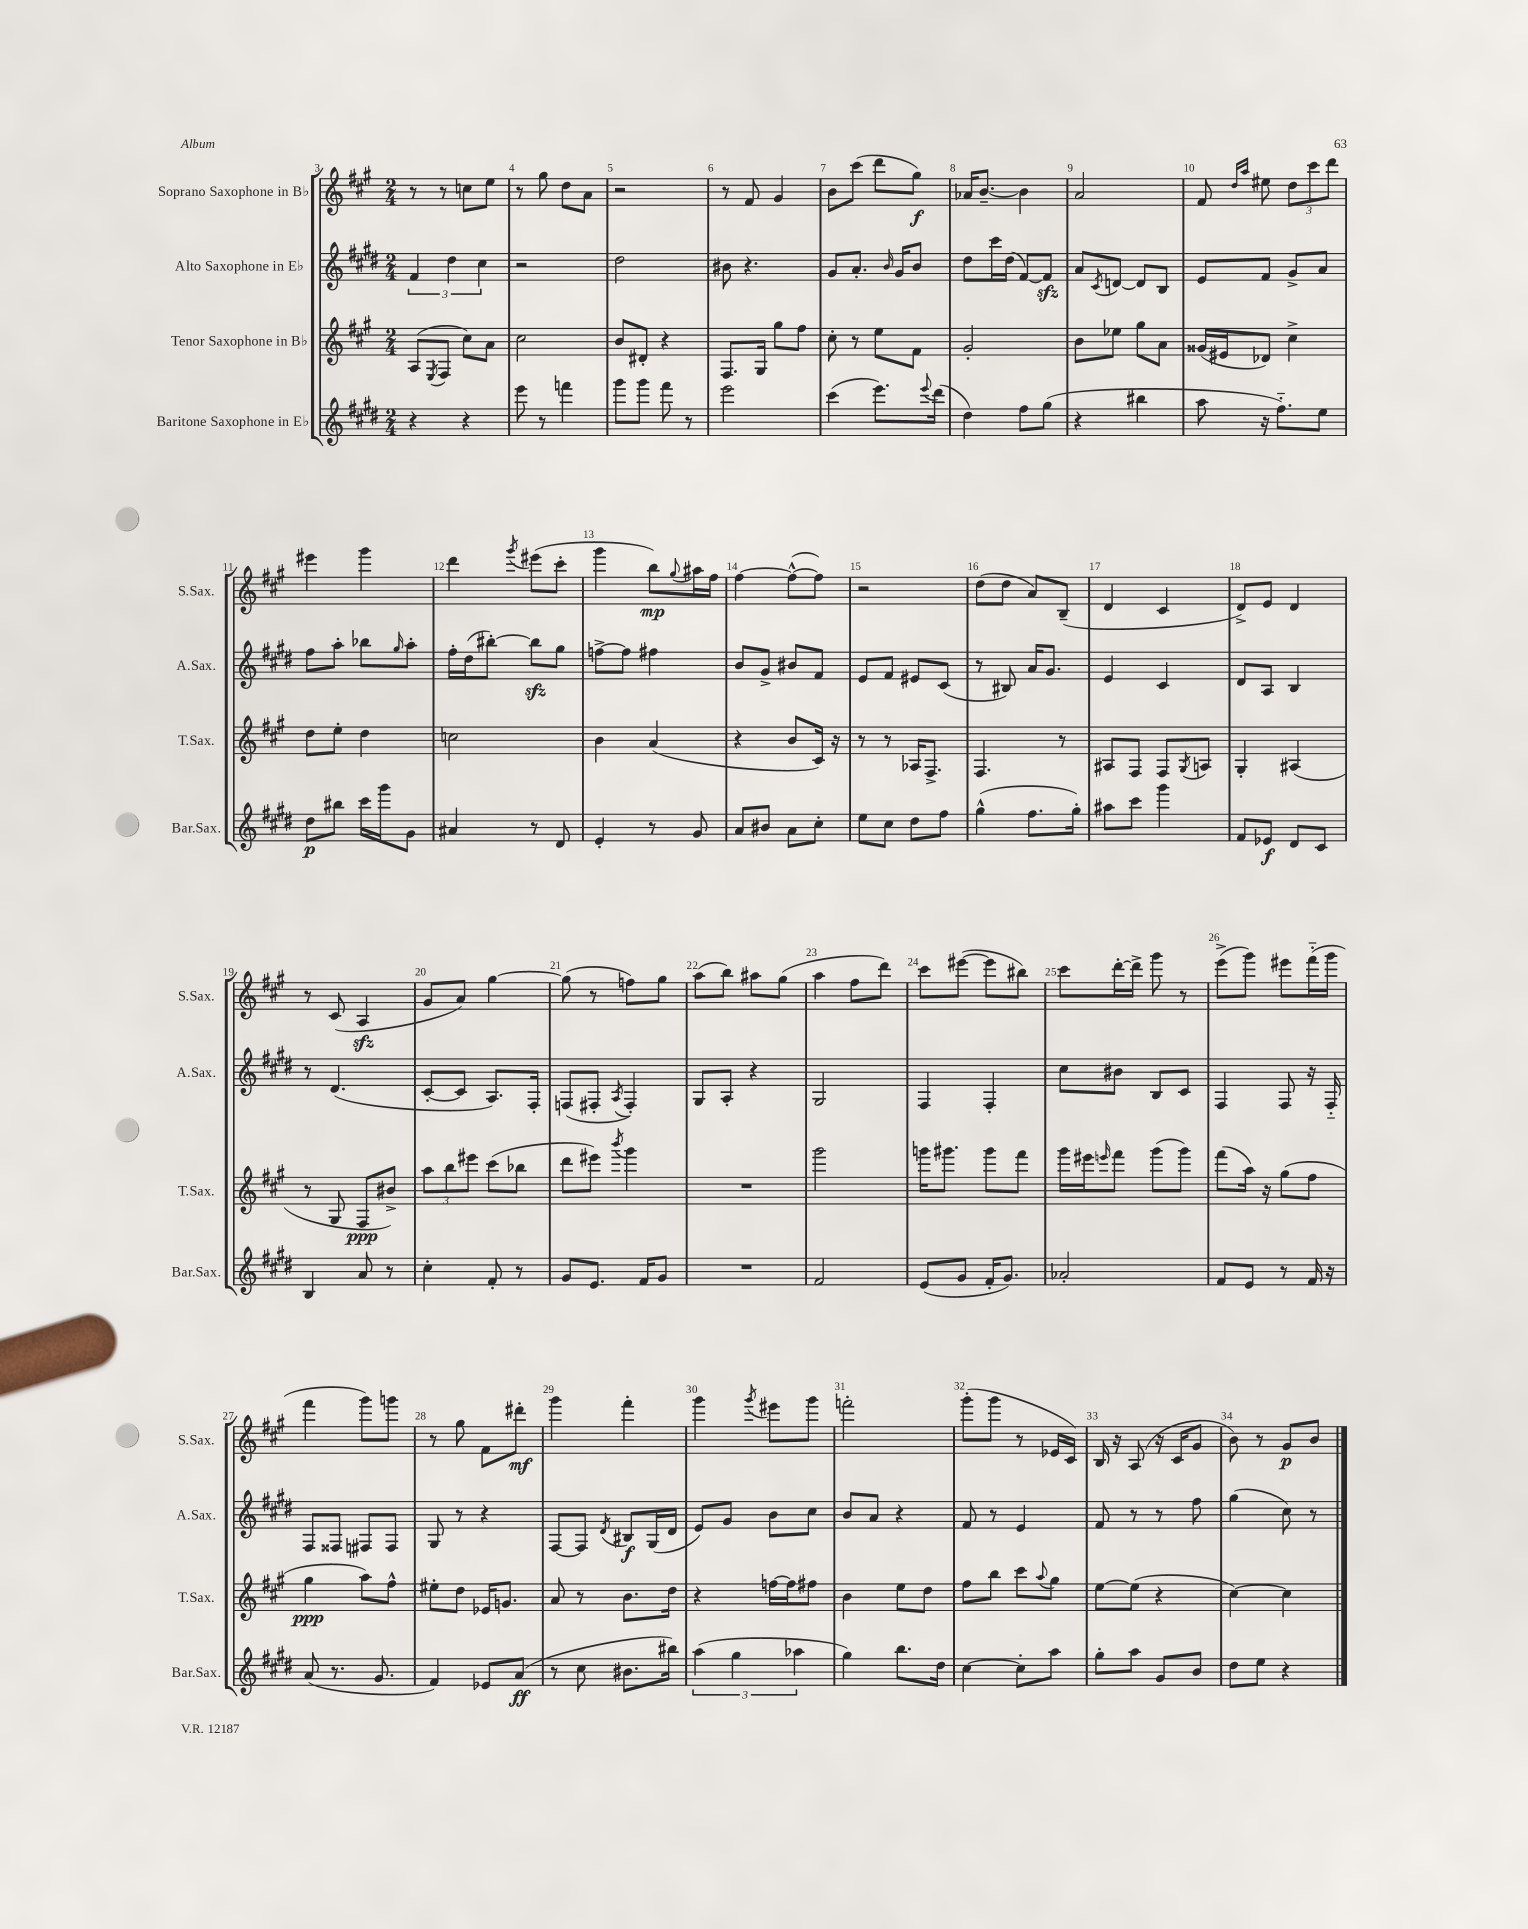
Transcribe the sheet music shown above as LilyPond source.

<<
\new StaffGroup <<
\new Staff = "s0" \with { instrumentName = "Soprano Saxophone in Bb" shortInstrumentName = "S.Sax." } {
    \clef treble \key a \major \numericTimeSignature \time 2/4
    r8 r8 c''8 e''8 |
    r8 gis''8 d''8 a'8 |
    r2 |
    r8 fis'8 gis'4 |
    b'8 cis'''8( d'''8 gis''8\f) |
    aes'16 b'8.~-- b'4 |
    a'2 |
    fis'8 \grace { d''16 a''16 } eis''8 \tuplet 3/2 { d''8 cis'''8 d'''8 } |
    eis'''4 gis'''4 |
    d'''4 \acciaccatura { gis'''8 } eis'''8( cis'''8-. |
    gis'''4 b''8\mp) \appoggiatura { gis''8 } ais''16 fis''16 |
    fis''4~ fis''8~-^( fis''8) |
    r2 |
    d''8( d''8 a'8) b8--( |
    d'4 cis'4 |
    d'8->) e'8 d'4 |
    r8 cis'8( a4\sfz |
    gis'8 a'8) gis''4~ |
    gis''8( r8 f''8) gis''8 |
    a''8( b''8) ais''8 gis''8( |
    a''4 fis''8 d'''8) |
    cis'''8 eis'''8~( eis'''8 bis''8) |
    cis'''8 d'''16~-. d'''16-> gis'''8 r8 |
    e'''8->( gis'''8) eis'''8 fis'''16-_( gis'''16 |
    fis'''4 gis'''8) g'''8 |
    r8 gis''8 fis'8 dis'''8-.\mf |
    gis'''4 fis'''4-. |
    gis'''4 \acciaccatura { gis'''8 } eis'''8 gis'''8 |
    f'''2-. |
    gis'''8-.( gis'''8 r8 ees'16 cis'16) |
    b16 r16 a8( r16 cis'16 gis'8 |
    b'8) r8 gis'8\p b'8 \bar "|." |
}
\new Staff = "s1" \with { instrumentName = "Alto Saxophone in Eb" shortInstrumentName = "A.Sax." } {
    \clef treble \key e \major \numericTimeSignature \time 2/4
    \tuplet 3/2 { fis'4 dis''4 cis''4 } |
    r2 |
    dis''2 |
    bis'8 r4. |
    gis'8 a'8.-. \grace { b'16 } gis'16 b'8 |
    dis''8 cis'''16 dis''16( fis'8~) fis'8\sfz |
    a'8 \acciaccatura { cis'8 } d'8~ d'8 b8 |
    e'8 fis'8 gis'8-> a'8 |
    fis''8 a''8-. bes''8 \grace { gis''16 } a''8-. |
    fis''16-. dis''16( bis''8~-.) bis''8\sfz gis''8 |
    f''8~-> f''8 fis''4 |
    b'8 gis'8-> bis'8 fis'8 |
    e'8 fis'8 eis'8 cis'8( |
    r8 bis8) a'16 gis'8. |
    e'4 cis'4 |
    dis'8 a8 b4 |
    r8 dis'4.( |
    cis'8~-. cis'8 a8.) fis16-. |
    f8( fis8-. \acciaccatura { a8 } fis4-.) |
    gis8 a8-. r4 |
    gis2 |
    fis4 fis4-. |
    cis''8 bis'8 b8 cis'8 |
    fis4 fis8 r16 fis16-_ |
    fis8 fisis8 fis8 fis8 |
    gis8 r8 r4 |
    fis8~ fis8 \acciaccatura { dis'8 } bis8\f gis16( dis'16 |
    e'8) gis'8 b'8 cis''8 |
    b'8 a'8 r4 |
    fis'8 r8 e'4 |
    fis'8 r8 r8 fis''8 |
    gis''4( cis''8) r8 \bar "|." |
}
\new Staff = "s2" \with { instrumentName = "Tenor Saxophone in Bb" shortInstrumentName = "T.Sax." } {
    \clef treble \key a \major \numericTimeSignature \time 2/4
    a8( \acciaccatura { e8 } fis8 cis''8) a'8 |
    cis''2 |
    b'8 dis'8-. r4 |
    fis8. gis16 gis''8 fis''8 |
    cis''8-. r8 e''8 fis'8 |
    gis'2-. |
    b'8 ees''8 gis''8 a'8 |
    gisis'16( eis'16 des'8) cis''4-> |
    d''8 e''8-. d''4 |
    c''2 |
    b'4 a'4( |
    r4 b'8 cis'16) r16 |
    r8 r8 aes16 fis8.-> |
    fis4. r8 |
    ais8 fis8 fis8 \acciaccatura { gis8 } a8 |
    gis4-. ais4( |
    r8 gis8 fis8\ppp bis'8->) |
    \tuplet 3/2 { a''8 b''8 eis'''8 } cis'''8( bes''8 |
    d'''8 eis'''8) \acciaccatura { b'''8 } gis'''4 |
    R2 |
    gis'''2 |
    g'''16 gis'''8. gis'''8 fis'''8 |
    gis'''16 eis'''16 \grace { e'''16 } fis'''8 gis'''8( gis'''8) |
    fis'''8( a''16) r16 gis''8( fis''8 |
    gis''4\ppp a''8) fis''8-^ |
    eis''8-. d''8 ees'16 g'8. |
    a'8 r8 b'8. d''16 |
    r4 f''16~ f''16 fis''8 |
    b'4 e''8 d''8 |
    fis''8 b''8 cis'''8 \appoggiatura { a''8 } gis''8 |
    e''8~ e''8( r4 |
    cis''4~) cis''4 \bar "|." |
}
\new Staff = "s3" \with { instrumentName = "Baritone Saxophone in Eb" shortInstrumentName = "Bar.Sax." } {
    \clef treble \key e \major \numericTimeSignature \time 2/4
    r4 r4 |
    e'''8 r8 f'''4 |
    gis'''8 gis'''8 fis'''8 r8 |
    e'''2 |
    cis'''4( e'''8.) \appoggiatura { e'''8 } dis'''16( |
    dis''4) fis''8 gis''8( |
    r4 bis''4 |
    a''8 r16 fis''8.-_) e''8 |
    dis''8\p bis''8 cis'''16 gis'''16 gis'8 |
    ais'4 r8 dis'8 |
    e'4-. r8 gis'8 |
    a'8 bis'8 a'8 cis''8-. |
    e''8 cis''8 dis''8 fis''8 |
    gis''4-^( fis''8. gis''16-.) |
    ais''8 cis'''8 gis'''4 |
    fis'8 ees'8\f dis'8 cis'8 |
    b4 a'8 r8 |
    cis''4-. fis'8-. r8 |
    gis'8 e'8. fis'16 gis'8 |
    R2 |
    fis'2 |
    e'8( gis'8 fis'16-. gis'8.) |
    aes'2-. |
    fis'8 e'8 r8 fis'16 r16 |
    a'8( r8. gis'8. |
    fis'4) ees'8 a'8\ff( |
    r8 cis''8 bis'8. bis''16) |
    \tuplet 3/2 { a''4( gis''4 aes''4 } |
    gis''4) b''8. dis''16 |
    cis''4~ cis''8-. a''8 |
    gis''8-. a''8 gis'8 b'8 |
    dis''8 e''8 r4 \bar "|." |
}
>>
>>
\layout { \context { \Score currentBarNumber = #3 \override BarNumber.break-visibility = ##(#f #t #t) barNumberVisibility = #all-bar-numbers-visible } }
